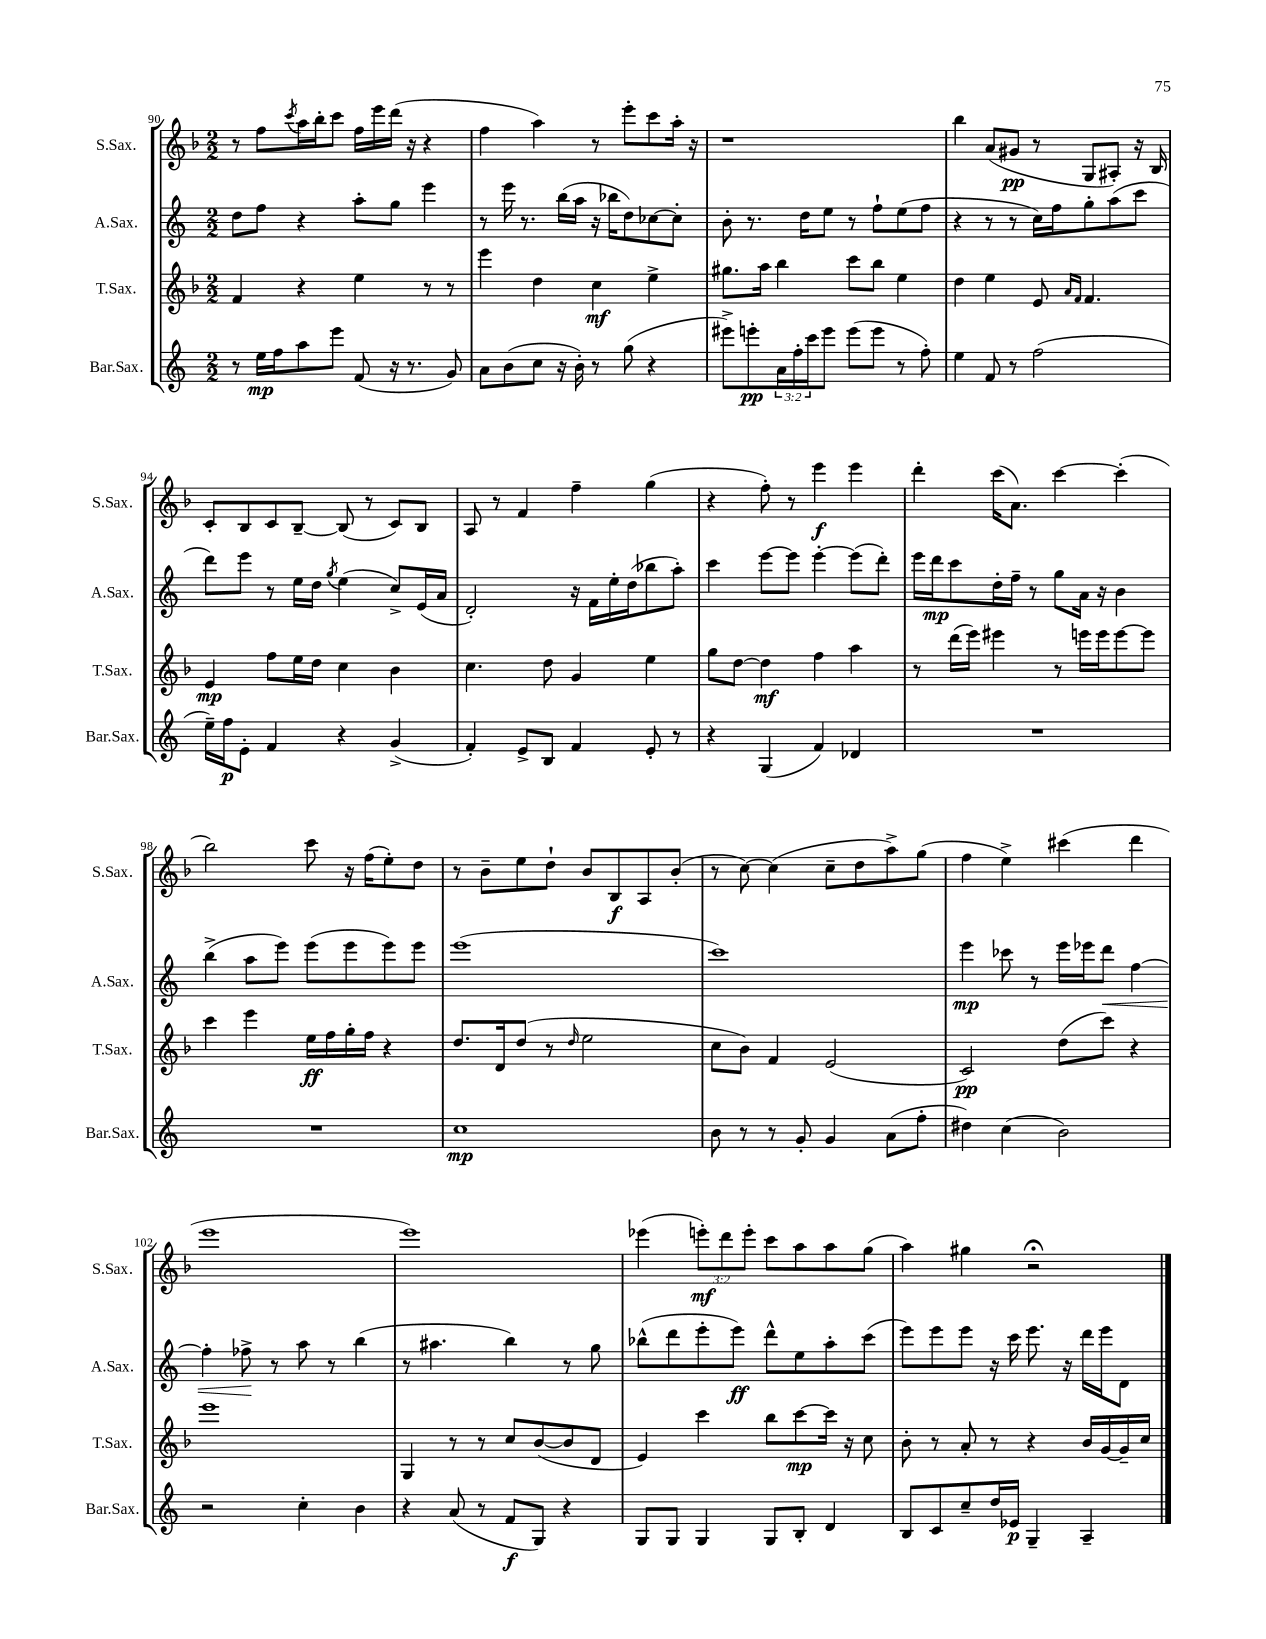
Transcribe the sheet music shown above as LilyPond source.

<<
\new StaffGroup <<
\new Staff = "s0" \with { instrumentName = "S.Sax." shortInstrumentName = "S.Sax." } {
    \clef treble \key f \major \numericTimeSignature \time 2/2 \override Staff.TupletNumber.text = #tuplet-number::calc-fraction-text
    r8 f''8 \acciaccatura { c'''8 } a''16 bes''16-. c'''8 f''16 e'''16 d'''16( r16 r4 |
    f''4 a''4) r8 e'''8-. c'''8 a''16-. r16 |
    r1 |
    bes''4 a'8( gis'8\pp r8 g8 ais8-.) r16 bes16 |
    c'8-. bes8 c'8 bes8~-- bes8( r8 c'8) bes8 |
    a8 r8 f'4 f''4-- g''4( |
    r4 f''8-.) r8 e'''4\f e'''4 |
    d'''4-. c'''16( a'8.) c'''4~ c'''4-.( |
    bes''2) c'''8 r16 f''16( e''8-.) d''8 |
    r8 bes'8-- e''8 d''8-! bes'8 bes8\f a8 bes'8-.( |
    r8 c''8~) c''4( c''8-- d''8 a''8->) g''8( |
    f''4 e''4->) cis'''4( d'''4 |
    e'''1 |
    e'''1) |
    ees'''4( \tuplet 3/2 { e'''8-.\mf) d'''8 e'''8-. } c'''8 a''8 a''8 g''8( |
    a''4) gis''4 r2\fermata \bar "|." |
}
\new Staff = "s1" \with { instrumentName = "A.Sax." shortInstrumentName = "A.Sax." } {
    \clef treble \key c \major \numericTimeSignature \time 2/2
    d''8 f''8 r4 a''8-. g''8 e'''4 |
    r8 e'''16 r8. b''16( a''16 r16 bes''16 d''8) ces''8~ ces''8-. |
    b'8-. r8. d''16 e''8 r8 f''8-! e''8( f''8 |
    r4 r8 r8 c''16) f''16 g''8-. a''8( c'''8 |
    d'''8) e'''8 r8 e''16 d''16 \acciaccatura { g''8 } e''4( c''8->) e'16( a'16 |
    d'2-.) r16 f'16 e''16-. d''16( bes''8 a''8-.) |
    c'''4 e'''8~ e'''8 e'''4~-. e'''8( d'''8-.) |
    e'''16 d'''16\mp c'''8 d''16-. f''16-- r8 g''8 a'16 r16 b'4 |
    b''4->( a''8 e'''8) e'''8( e'''8 e'''8) e'''8 |
    e'''1( |
    c'''1) |
    e'''4\mp ces'''8 r8 e'''16 ees'''16 d'''8\< f''4~ |
    f''4-. fes''8->\! r8 a''8 r8 b''4( |
    r8 ais''4. b''4) r8 g''8 |
    bes''8-^( d'''8 e'''8-. e'''8\ff) d'''8-^ e''8 a''8-. c'''8( |
    e'''8) e'''8 e'''8 r16 c'''16 e'''8. r16 d'''16 e'''16 d'8 \bar "|." |
}
\new Staff = "s2" \with { instrumentName = "T.Sax." shortInstrumentName = "T.Sax." } {
    \clef treble \key f \major \numericTimeSignature \time 2/2
    f'4 r4 e''4 r8 r8 |
    e'''4 d''4 c''4\mf e''4-> |
    gis''8. a''16 bes''4 c'''8 bes''8 e''4 |
    d''4 e''4 e'8 \grace { a'16 f'16 } f'4. |
    e'4\mp f''8 e''16 d''16 c''4 bes'4 |
    c''4. d''8 g'4 e''4 |
    g''8 d''8~ d''4\mf f''4 a''4 |
    r8 d'''16( e'''16) eis'''4 r8 e'''16 e'''16 e'''8~ e'''8 |
    c'''4 e'''4 e''16\ff f''16 g''16-. f''16 r4 |
    d''8. d'16 d''8( r8 \grace { d''16 } e''2 |
    c''8 bes'8) f'4 e'2( |
    c'2\pp) d''8( c'''8) r4 |
    e'''1 |
    g4 r8 r8 c''8 bes'8~( bes'8 d'8 |
    e'4) c'''4 bes''8 c'''8~\mp c'''16 r16 c''8 |
    bes'8-. r8 a'8-. r8 r4 bes'16 g'16~ g'16-- c''16 \bar "|." |
}
\new Staff = "s3" \with { instrumentName = "Bar.Sax." shortInstrumentName = "Bar.Sax." } {
    \clef treble \key c \major \numericTimeSignature \time 2/2 \override Staff.TupletNumber.text = #tuplet-number::calc-fraction-text
    r8 e''16\mp f''16 a''8 e'''8 f'8( r16 r8. g'8) |
    a'8 b'8( c''8 r16 b'16-.) r8 g''8( r4 |
    eis'''8->) e'''8-.\pp \tuplet 3/2 { a'16 f''16-. c'''16 } e'''8 e'''8( e'''8 r8 f''8-.) |
    e''4 f'8 r8 f''2( |
    e''16--) f''16\p e'8-. f'4 r4 g'4->( |
    f'4-.) e'8-> b8 f'4 e'8-. r8 |
    r4 g4( f'4) des'4 |
    R1 |
    R1 |
    c''1\mp |
    b'8 r8 r8 g'8-. g'4 a'8( f''8-. |
    dis''4) c''4( b'2) |
    r2 c''4-. b'4 |
    r4 a'8( r8 f'8\f g8) r4 |
    g8 g8 g4 g8 b8-. d'4 |
    b8 c'8 c''8-- d''16 ees'16\p g4-- a4-- \bar "|." |
}
>>
>>
\layout { \context { \Score currentBarNumber = #90 } }
